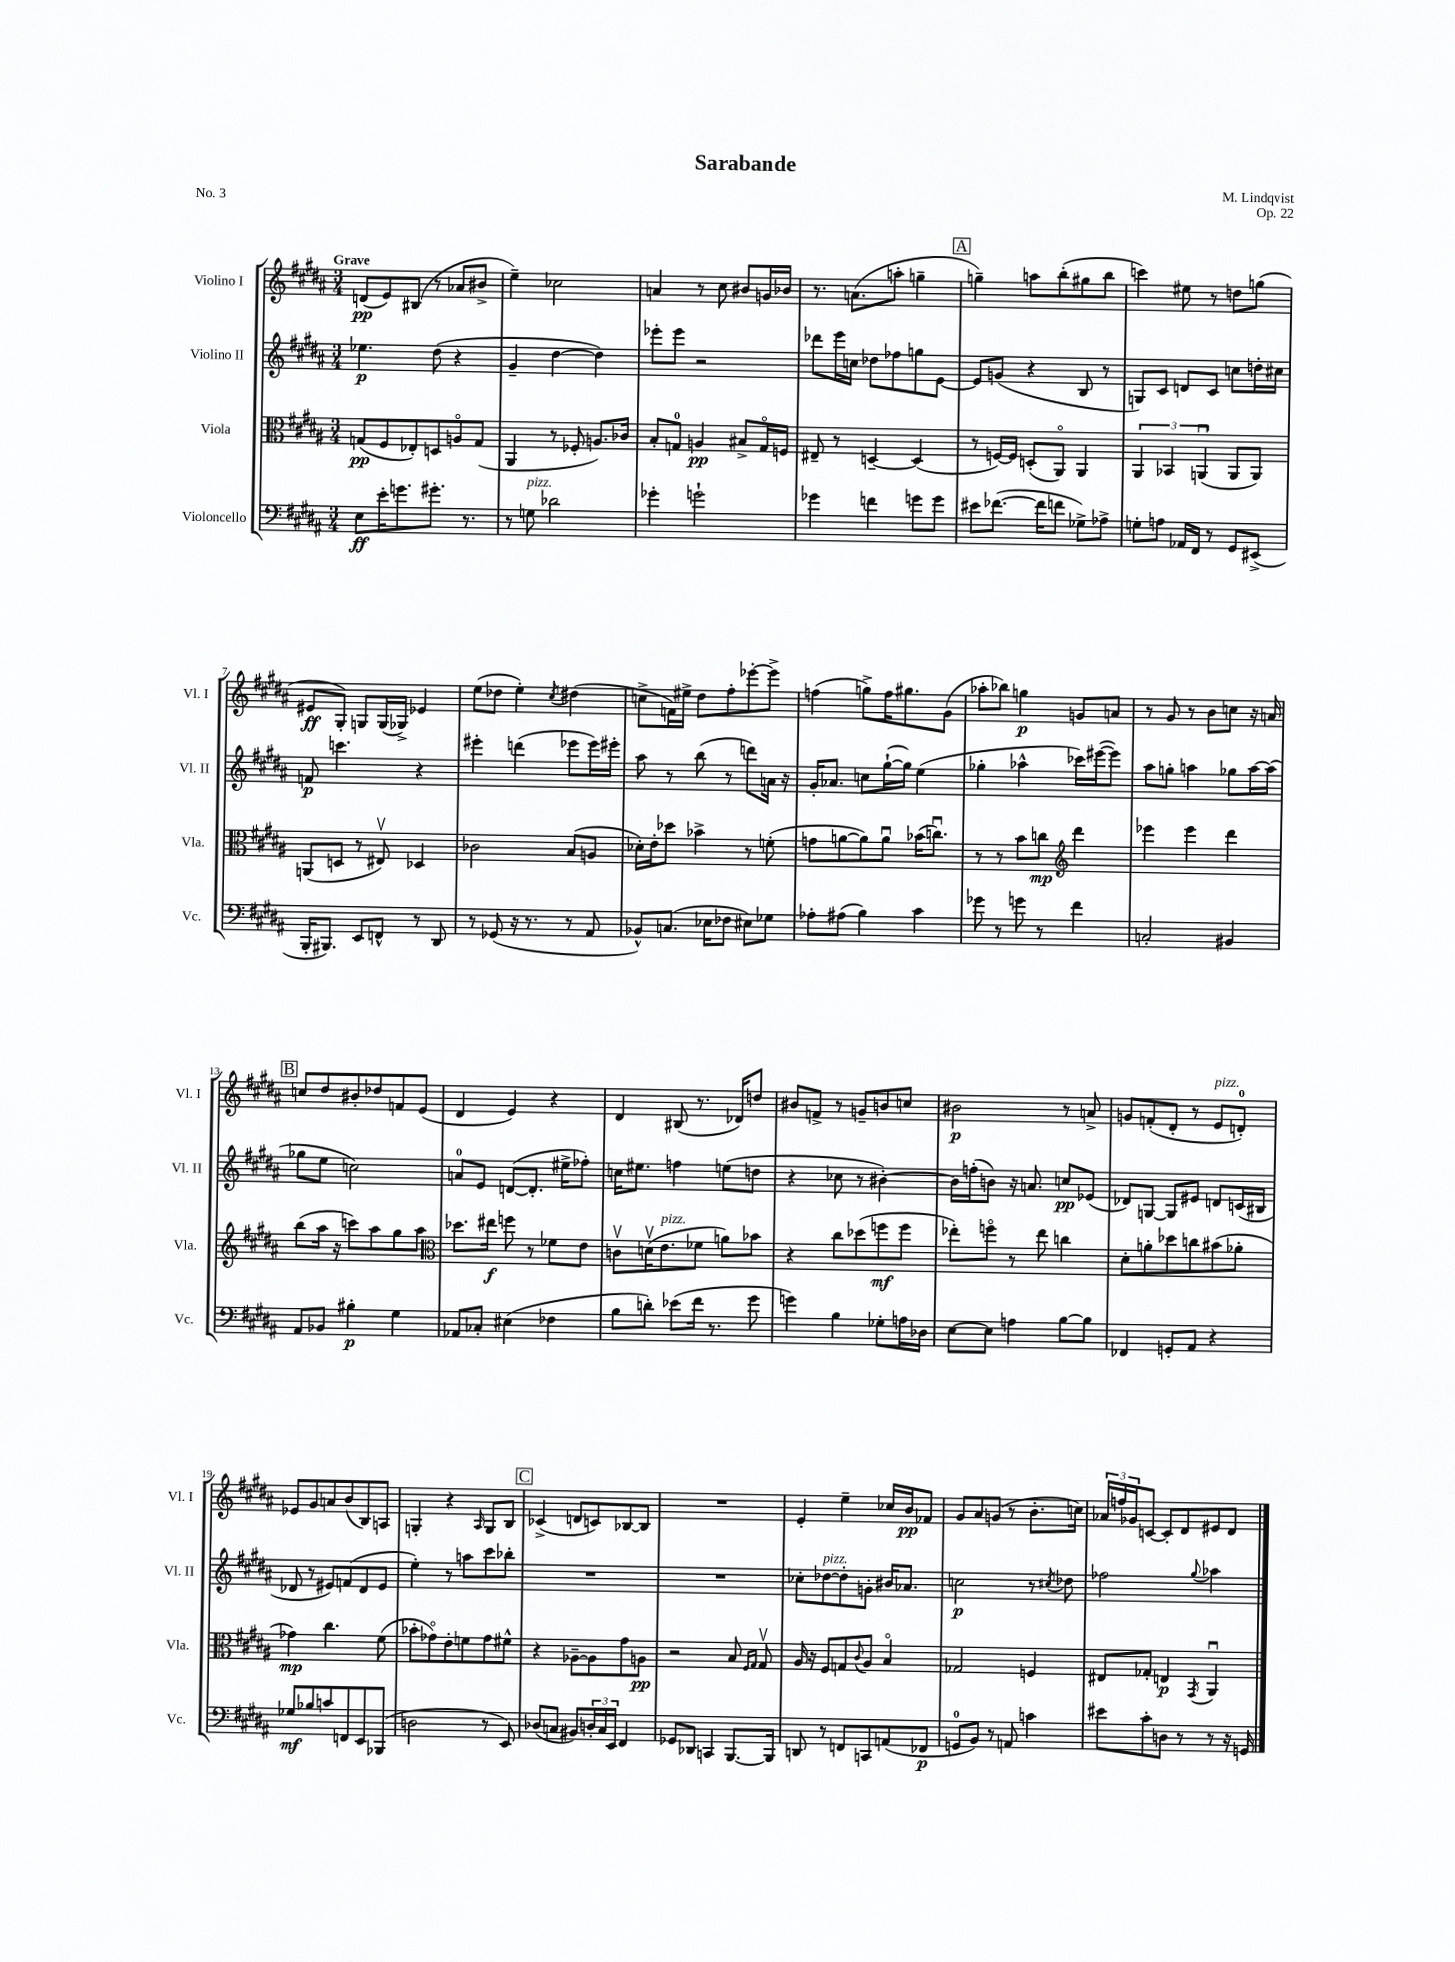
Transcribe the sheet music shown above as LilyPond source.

\header { title = "Sarabande" composer = "M. Lindqvist" opus = "Op. 22" piece = "No. 3" }
<<
\new StaffGroup <<
\new Staff = "s0" \with { instrumentName = "Violino I" shortInstrumentName = "Vl. I" } {
    \clef treble \key b \major \numericTimeSignature \time 3/4 \tempo "Grave"
    d'8\pp( e'8) bis8( r8 aes'8 bis'8-> |
    e''4--) ces''2 |
    a'4 r8 cis''8 bis'8 g'16 bes'16 |
    r8. a'8.( a''8-. g''4-- |
    \mark \markup { \box "A" } g''4--) a''8 b''8-.( gis''8 b''8 |
    c'''4) eis''8 r8 d''8 g''8( |
    eis'8\ff gis8-.) g8 g16( ges16->) ees'4 |
    e''8( des''8 e''4-.) \acciaccatura { cis''8 } dis''4( |
    c''8-> f'16) eis''16-> dis''8 fis''8-. ees'''8~-. ees'''8-> |
    f''4( g''8->) f''16 gis''8. gis'8( |
    aes''8-. bes''8) g''4\p g'8 a'8 |
    r8 gis'8 r8 b'8 c''8 r16 a'16 |
    \mark \markup { \box "B" } c''8 dis''8 bis'8-. des''8 f'8 e'8( |
    dis'4 e'4) r4 |
    dis'4 bis8( r8. des'16) d''8 |
    bis'8 f'8-> r8 g'8-- b'8 c''8 |
    bis'2\p r8 a'8-> |
    g'8 f'8-.( dis'8-. r8 e'8^\markup { \italic "pizz." } d'8-0-.) |
    ees'8 gis'8 a'8 b'8( b8) a8 |
    g4-. r4 \grace { ais16 } g8 b8 |
    \mark \markup { \box "C" } ces'4->( d'8 c'8) bes8~ bes8 |
    R2. |
    e'4-. e''4-- ces''16 b'16\pp fes'8 |
    gis'8 ais'8 g'8( r8 b'8.-. c''16) |
    \tuplet 3/2 { aes'16 f''16 ges'16 } c'8~ c'8-. dis'8 eis'8 dis'8 \bar "|." |
}
\new Staff = "s1" \with { instrumentName = "Violino II" shortInstrumentName = "Vl. II" } {
    \clef treble \key b \major \numericTimeSignature \time 3/4
    ees''4.\p dis''8( r4 |
    gis'4-- dis''4~ dis''4) |
    ees'''8-. ees'''8 r2 |
    des'''8 e'''16 c''16 des''8 fes''8 g''8 e'8~ |
    \mark \markup { \box "A" } e'8 g'8( r4 b8 r8 |
    g8) cis'8 d'8 cis'8 c''8 d''16-. cis''16 |
    f'8\p c'''4. r4 |
    eis'''4-. d'''4( ees'''8 ees'''16) eis'''16-. |
    ais''8 r8 b''8( r8 d'''8) a'16 r16 |
    gis'16-. aes'8. c''8 gis''16~-!( gis''16) e''4( |
    ges''4-. aes''4-^ ces'''16) eis'''16~( eis'''8) |
    ais''8 g''8-. a''4 ges''8 a''16~ a''16( |
    \mark \markup { \box "B" } ges''8 e''8 c''2) |
    a'8-0 e'8 d'8~( d'8.-. eis''16-> fes''8-.) |
    c''16 eis''8. f''4 e''8( d''8 |
    r4 ces''8 r8 bis'4~-.) |
    bis'16 f''16-.( b'8) r16 a'8. c''8\pp ees'8( |
    des'8) g8~ g8 eis'8 d'8 c'16( bis16 |
    des'8 r8 eis'8) f'8( des'8 eis'8 |
    e''4-.) r8 a''8 cis'''8 bes''8-. |
    \mark \markup { \box "C" } R2. |
    R2. |
    ces''8-. des''8~^\markup { \italic "pizz." } des''8-. g'8-. bis'16 aes'8. |
    c''2\p r8 \acciaccatura { cis''8 } des''8 |
    fes''2 \appoggiatura { gis''8 } aes''4 \bar "|." |
}
\new Staff = "s2" \with { instrumentName = "Viola" shortInstrumentName = "Vla." } {
    \clef alto \key b \major \numericTimeSignature \time 3/4
    g8\pp( fis8 ees8-.) d8 a8\flageolet g8( |
    ais,4 r8 fes8-. a8.) ces'16 |
    b8-. g8-0 a4\pp bis8-> g16\flageolet f16 |
    eis8-- r8 d4~-- d4( |
    \mark \markup { \box "A" } r8 f16~) f16 d8-.( ais,8\flageolet) ais,4 |
    \tuplet 3/2 { ais,4 bes,4 a,4\downbow( } a,8 a,8) |
    a,8( d8 r8 eis8\upbow) des4 |
    ces'2 b8( a8 |
    des'16-.) e'16-. des''8 bes'4-> r8 f'8-.( |
    g'8 a'8~ a'8) a'8\downbow bes'16( c''8.\downbow) |
    r8 r8 b'8 c''8\mp \clef treble dis'''4 |
    ees'''4 ees'''4 dis'''4 |
    \mark \markup { \box "B" } b''8( ais''16 r16 c'''8) ais''8 gis''8 ais''8 |
    \clef alto des''8. eis''16\f f''8 r8 fes'8 e'8 |
    c'8\upbow d'16\upbow( e'8.^\markup { \italic "pizz." } fes'8 a'8) bes'8 |
    r4 cis''8 des''8( f''8\mf f''8 |
    ees''8-.) f''8\flageolet r8 ees''8 c''4 |
    dis'8-. a'8-. des''8 c''8 bis'8( aes'8-. |
    ges'4\mp) cis''4. fis'8( |
    bes'8-. ges'8\flageolet) e'8-. f'8 ges'8 fis'8-^ |
    \mark \markup { \box "C" } r4 aes8~-- aes8 gis'8 a8\pp |
    r2 b8 \grace { fis16 gis16 } gis8\upbow |
    ais16 r16 fis8 g8 \appoggiatura { cis'8 } ais8 b4\flageolet |
    ges2 f4 |
    eis8 ges8-. e4\p \acciaccatura { gis,8 } ais,4\downbow \bar "|." |
}
\new Staff = "s3" \with { instrumentName = "Violoncello" shortInstrumentName = "Vc." } {
    \clef bass \key b \major \numericTimeSignature \time 3/4
    e8\ff e'16-. g'8. gis'8.-. r8. |
    r8 g8^\markup { \italic "pizz." } des'2 |
    ges'4-. g'2-! |
    ges'4 f'4 g'8 g'8 |
    \mark \markup { \box "A" } eis'8 fes'8.~( fes'16 f'8 ges8->) aes8-> |
    g8-. a8 aes,16 fis,16 r8 gis,8 eis,8->( |
    b,,16-. bis,,8.) e,8 f,8-^ r8 dis,8 |
    r8 ges,8( r16 r8. r8 ais,8 |
    bes,8-^) c8.( ees16 fes8 eis8) ges8 |
    aes8-. ais8( b4) cis'4 |
    ges'8 r8 g'8 r8 fis'4 |
    c2-. bis,4 |
    \mark \markup { \box "B" } ais,8 bes,8 bis4-.\p gis4 |
    aes,8 ces8-. eis4( fes4 |
    b8 d'8-.) ees'8( fis'16 r8. gis'8 |
    g'4) b4 ges8-. a16 des16 |
    e8~ e8 a4 b8~ b8 |
    fes,4 g,8-. ais,8 r4 |
    ges8\mf bes8 c'8 f,8 e,8 bes,,8( |
    d2 r8 e,8) |
    \mark \markup { \box "C" } des8( c8 bis,8) \tuplet 3/2 { d16-. c16 e,16 } fis,4 |
    ges,8 des,8 c,4 b,,8.~ b,,16 |
    d,8 r8 f,8 c,8 a,8( fes,8\p |
    g,8-0 b,8) r8 a,8 c'4 |
    eis'8 cis'8-. d8 r8 r8 r16 g,16 \bar "|." |
}
>>
>>
